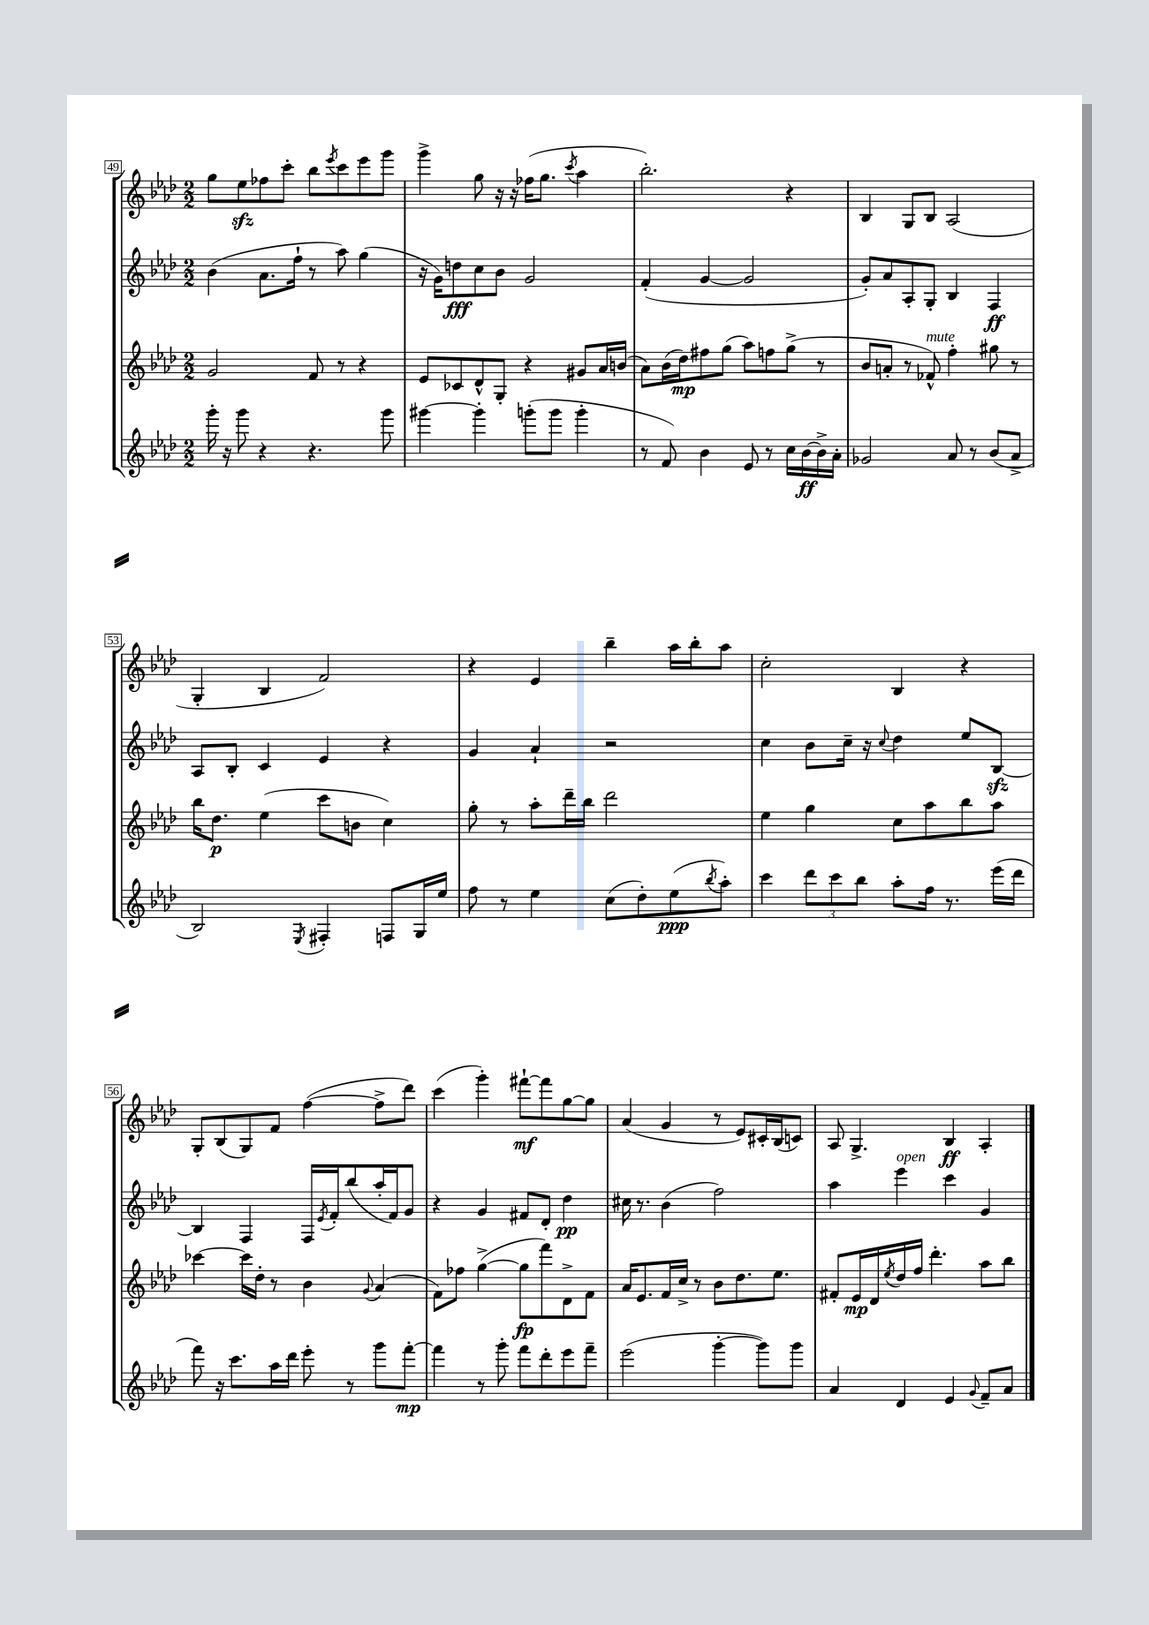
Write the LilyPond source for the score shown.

<<
\new StaffGroup <<
\new Staff = "s0" {
    \clef treble \key aes \major \numericTimeSignature \time 2/2
    g''8 ees''8\sfz fes''8 c'''8-. bes''8 \acciaccatura { ees'''8 } c'''8 ees'''8 g'''8 |
    g'''4-> g''8 r16 r16 fes''16( g''8. \acciaccatura { c'''8 } aes''4 |
    bes''2.-.) r4 |
    bes4 g8 bes8 aes2( |
    g4-. bes4 f'2) |
    r4 ees'4 bes''4-- aes''16 bes''16-. aes''8 |
    c''2-. bes4 r4 |
    g8-. bes8( g8) f'8 f''4~( f''8-> des'''8) |
    c'''4( g'''4-.) fis'''8~-!\mf fis'''8 g''8~ g''8 |
    aes'4( g'4 r8 ees'8) cis'16-. bes16( c'8) |
    aes8 g4.-> bes4\ff aes4-. \bar "|." |
}
\new Staff = "s1" {
    \clef treble \key aes \major \numericTimeSignature \time 2/2
    bes'4( aes'8. f''16-! r8 aes''8) g''4( |
    r16 g'16) d''8\fff c''8 bes'8 g'2 |
    f'4-.( g'4~ g'2 |
    g'8-.) aes'8 aes8-. g8-. bes4 f4\ff |
    aes8 bes8-. c'4 ees'4 r4 |
    g'4 aes'4-! r2 |
    c''4 bes'8 c''16-- r16 \appoggiatura { c''8 } des''4 ees''8 bes8~\sfz |
    bes4 f4 f16 \acciaccatura { ees'8 } f'16-. bes''8( aes''16-. f'16) g'8 |
    r4 g'4 fis'8 des'8-. des''4\pp |
    cis''16 r8. bes'4( f''2) |
    aes''4 ees'''4^\markup { \italic "open" } c'''4 g'4 \bar "|." |
}
\new Staff = "s2" {
    \clef treble \key aes \major \numericTimeSignature \time 2/2
    g'2 f'8 r8 r4 |
    ees'8 ces'8 des'8-^ g8-. r4 gis'8 aes'16 b'16( |
    aes'8) bes'16( des''16\mp) fis''8 g''8( aes''8) f''8 g''8->( r8 |
    bes'8 a'8-. r8 fes'8-^^\markup { \italic "mute" }) f''4-. gis''8 r8 |
    bes''16 des''8.\p ees''4( c'''8 b'8 c''4) |
    g''8-. r8 aes''8-. des'''16-- bes''16 des'''2 |
    ees''4 g''4 c''8 aes''8 bes''8 aes''8 |
    ces'''4~ ces'''16 des''16-. r8 bes'4 \appoggiatura { g'8 } aes'4( |
    f'8) fes''8 g''4~->( g''8\fp f'''8) des'8-> f'8 |
    aes'16 ees'8. f'16 c''16-> r8 bes'8 des''8. ees''8. |
    fis'8-. ees'16\mp des'16 \acciaccatura { ees''8 } des''16 f''16 des'''4.-. aes''8 bes''8 \bar "|." |
}
\new Staff = "s3" {
    \clef treble \key aes \major \numericTimeSignature \time 2/2
    g'''16-. r16 g'''8 r4 r4. g'''8 |
    gis'''4~ gis'''4-. g'''8-.( g'''8 g'''4-. |
    r8 f'8) bes'4 ees'8 r8 c''16 bes'16~\ff bes'16-> aes'16-. |
    ges'2 aes'8 r8 bes'8( aes'8-> |
    bes2) \acciaccatura { ees8 } fis4-. f8 g16 ees''16 |
    f''8 r8 ees''4 c''8( des''8-.) ees''8\ppp( \acciaccatura { bes''8 } aes''8-.) |
    c'''4 \tuplet 3/2 { des'''8 c'''8 bes''8 } aes''8-. f''16 r8. ees'''16( des'''16 |
    f'''8) r16 c'''8. aes''16 des'''16 ees'''8-. r8 g'''8 f'''8~-.\mp |
    f'''4 r8 g'''8-. f'''8 des'''8-. ees'''8 f'''8-- |
    ees'''2( g'''4~-. g'''8) g'''8 |
    aes'4 des'4 ees'4 \appoggiatura { g'8 } f'8-- aes'8 \bar "|." |
}
>>
>>
\layout { \context { \Score currentBarNumber = #49 \override BarNumber.stencil = #(make-stencil-boxer 0.1 0.3 ly:text-interface::print) } }
